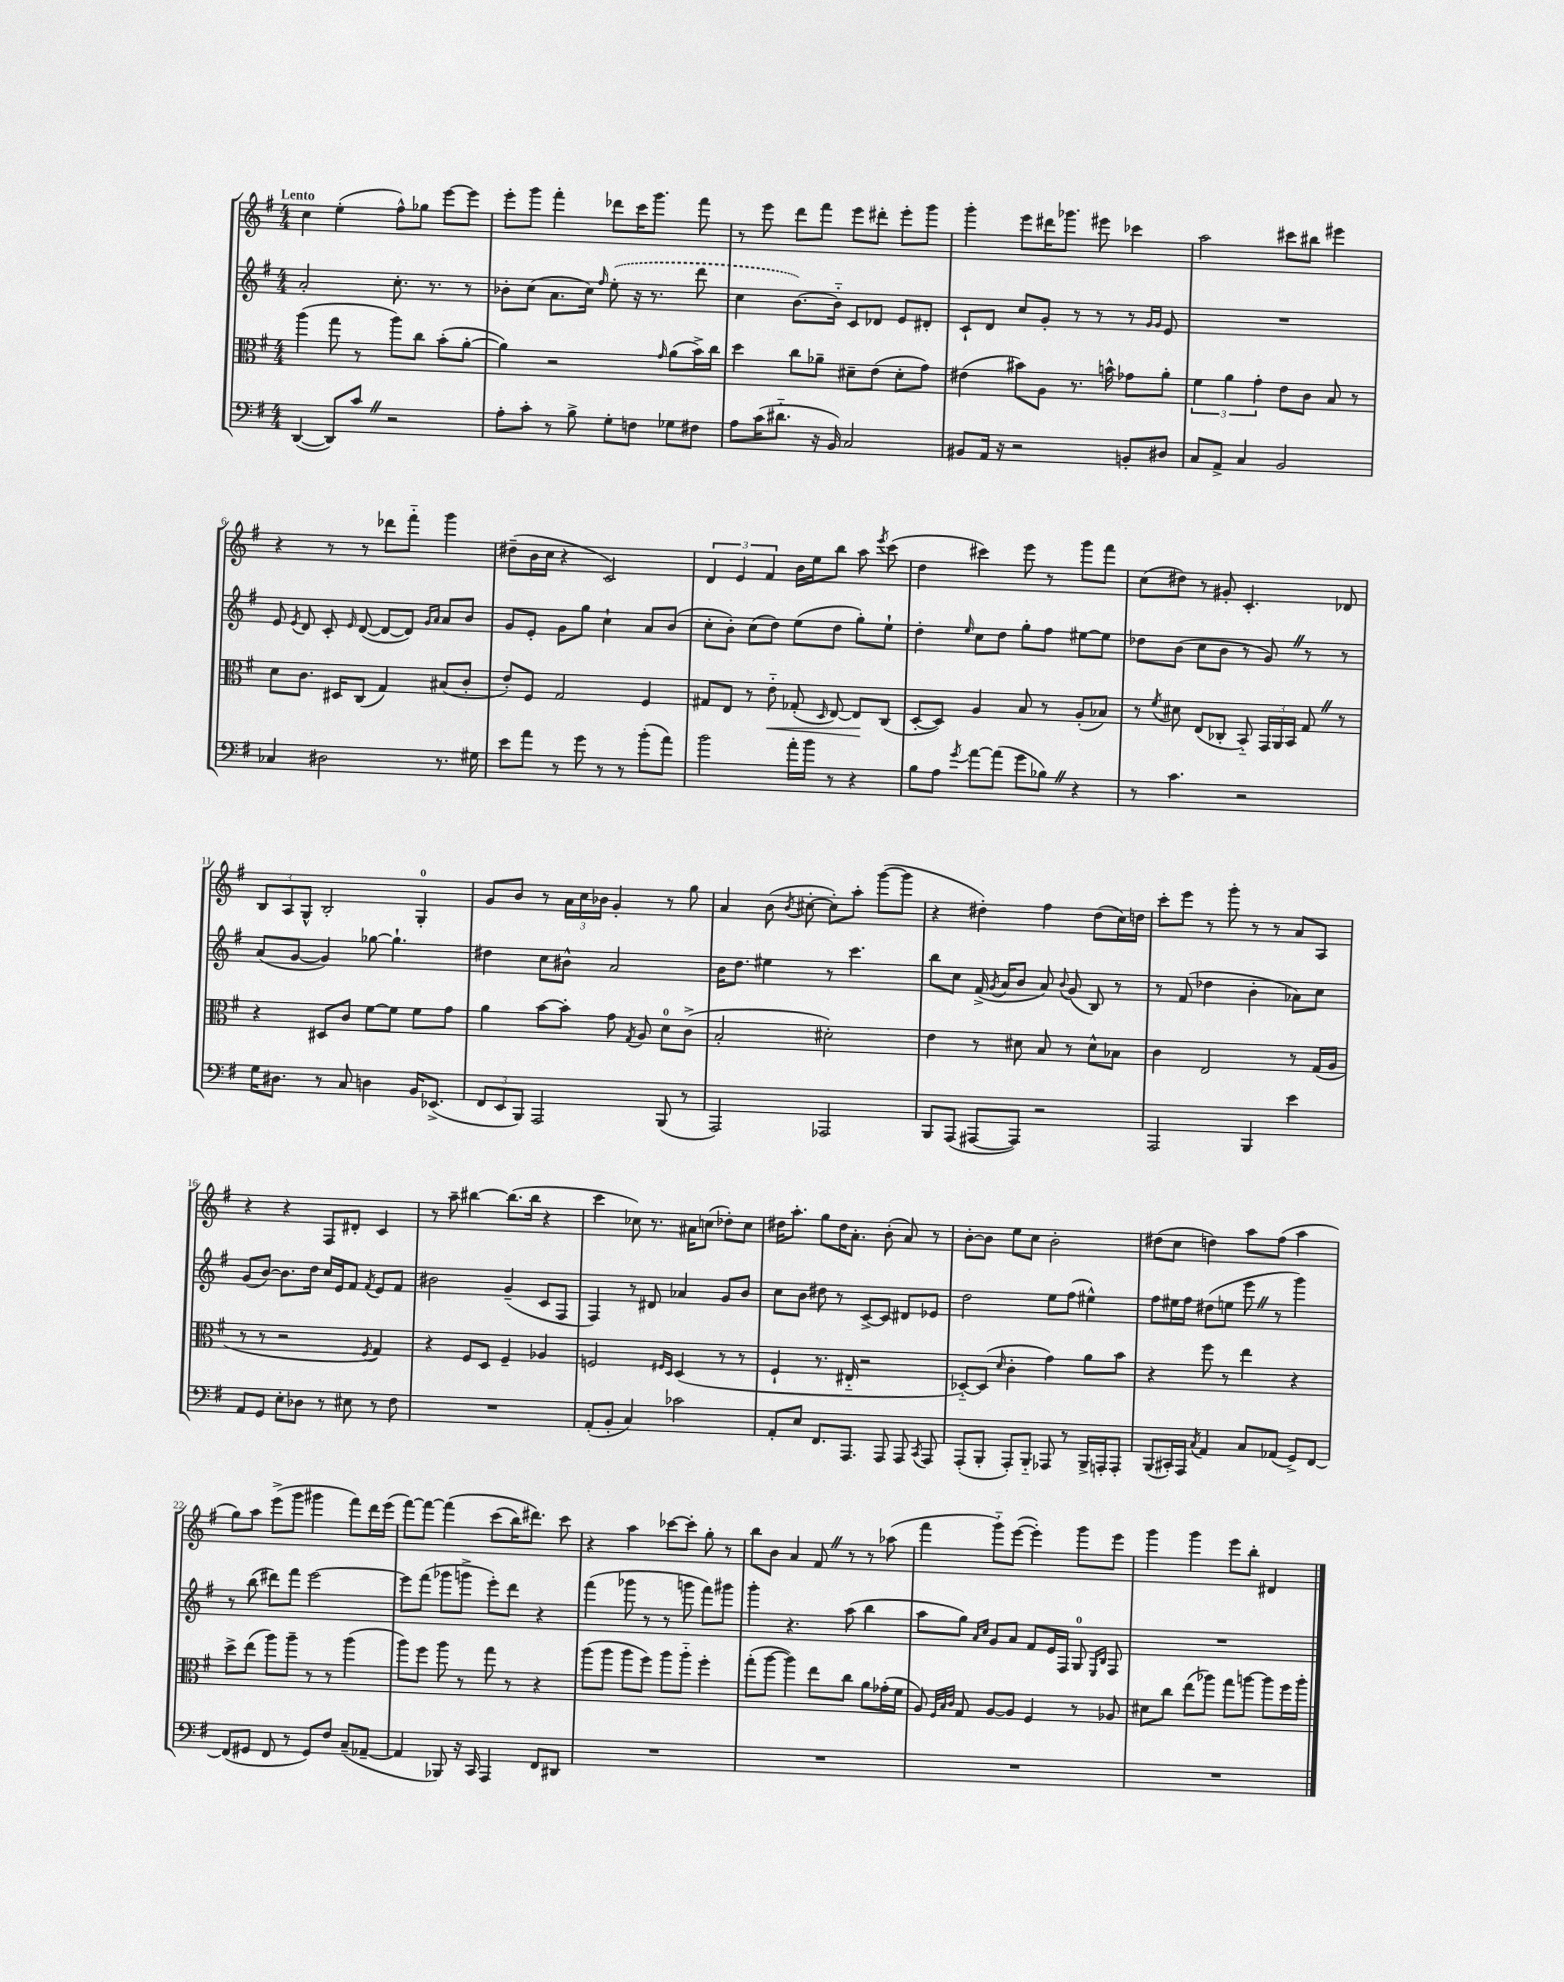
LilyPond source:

<<
\new StaffGroup <<
\new Staff = "s0" {
    \clef treble \key g \major \numericTimeSignature \time 4/4 \tempo "Lento"
    \autoBeamOff c''4 e''4-.( fis''8[-^) ges''8] e'''8[~ e'''8] |
    e'''8[-. g'''8] fis'''4-. des'''8[ c'''16 g'''8.] fis'''8 |
    r8 e'''8 d'''8[ fis'''8] e'''8[ dis'''8]-. e'''8[-. g'''8] |
    g'''4-. e'''8[ dis'''16 ges'''8.] eis'''8 ces'''4 |
    a''2 cis'''8[ bis''8] eis'''4 |
    r4 r8 r8 des'''8[ fis'''8]-_ g'''4 |
    dis''8[--( b'16 c''16] r4 c'2) |
    \tuplet 3/2 { d'4 e'4 fis'4 } b'16[ e''16 b''8] a''8 \acciaccatura { e'''8 } c'''8( |
    d''4 cis'''4) e'''8 r8 g'''8[ fis'''8] |
    c''8[( dis''8]) r8 gis'8-. c'4.-. des'8 |
    \tuplet 3/2 { b8[ a8 g8]-^ } b2-. g4-0-. |
    g'8[ b'8] r8 \tuplet 3/2 { a'16[ c''16 bes'16] } g'4-. r8 g''8 |
    a'4 b'8( \acciaccatura { b'8 } cis''8~-. cis''8[-.) a''8]-. g'''8[~( g'''8] |
    r4 dis''4-.) fis''4 dis''8[( c''16) d''16] |
    c'''8[-. e'''8] r8 g'''8-. r8 r8 a'8[ a8] |
    r4 r4 fis8[ dis'8]-. c'4 |
    r8 a''8-- bis''4~ bis''8.[( bis''16] r4 |
    c'''4 ces''8) r8. ais'16[ c''8]( des''8[-.) c''8] |
    dis''16[ a''8.]-. g''8[ dis''16 a'8.]-. b'8-.( a'8) r8 |
    b'8[~-. b'8] e''8[ c''8] b'2-. |
    dis''8[( c''8] d''4) a''8[ fis''8]( a''4 |
    g''8[) a''8] e'''8[->( g'''8] gis'''4 fis'''8[) d'''16 e'''16]( |
    fis'''8[~) fis'''8]~ fis'''4\( c'''8[( b''16) dis'''8.]\) c'''8 |
    r4 a''4 ces'''8[~ ces'''8]-. g''8-. r8 |
    b''8[ b'8] a'4 fis'8 \once \override BreathingSign.text = \markup { \musicglyph "scripts.caesura.straight" } \breathe r8 r8 aes''8( |
    fis'''4 g'''8[-_) e'''8]~( e'''4-.) g'''8[ e'''8] |
    g'''4 g'''4 e'''8[ b''8]-. dis'4 \bar "|." |
}
\new Staff = "s1" {
    \clef treble \key g \major \numericTimeSignature \time 4/4
    \autoBeamOff a'2-. c''8.-. r8. r8 |
    bes'8[-. c''8]( a'8.[ c''16]) \grace { fis''16 } \once \slurDashed e''8-.( r16 r8. d'''8 |
    c''4 b'8.[~) b'16]-_ c'8[ des'8] e'8[ dis'8]-. |
    c'8[-! d'8] c''8[ g'8]-. r8 r8 r8 \grace { g'16[ g'16] } e'8 |
    R1 |
    e'8 \acciaccatura { e'8 } d'8 c'8-. \grace { e'16 } d'8~( d'8[~ d'8]) \grace { g'16[ a'16] } a'8[ b'8] |
    g'8[ e'8]-. g'8[ g''8] c''4-! a'8[ b'8]( |
    c''8[-. b'8]-.) c''8[( d''8]) e''8[( d''8] g''8[-.) e''8]-! |
    d''4-. \grace { e''16 } c''8[ d''8] g''8[-. fis''8] eis''8[~ eis''8] |
    des''8[ b'8]( c''8[ b'8] r8 g'8) \once \override BreathingSign.text = \markup { \musicglyph "scripts.caesura.straight" } \breathe r8 r8 |
    a'8[( g'8]~ g'4) ges''8~ ges''4.-! |
    dis''4 c''8[ bis'8]-^ a'2 |
    b'16[ d''8.] eis''4 r8 c'''4. |
    b''8[ c''8] fis'16->( \acciaccatura { g'8 } a'16[ b'8] a'8) \appoggiatura { b'8 } g'8( b8) r8 |
    r8 fis'8( des''4 b'4-. aes'8[) c''8] |
    g'8[( b'8]~) b'8.[ d''16] c''16[ e'16 fis'8] \acciaccatura { fis'8 } e'8[ fis'8] |
    bis'2 g'4--( c'8[ fis8] |
    fis4) r8 dis'8 aes'4 g'8[ b'8] |
    c''8[ b'8] dis''8 r8 c'8[~-> c'8] dis'8[ ees'8] |
    d''2 e''8[ fis''8]( eis''4-^) |
    fis''8[ eis''16 fis''16] dis''8[( e''8] e'''8 \once \override BreathingSign.text = \markup { \musicglyph "scripts.caesura.straight" } \breathe r8 g'''4) |
    r8 b''8( dis'''8[) fis'''8] e'''2~ |
    e'''8[ fis'''8]( ges'''8[ g'''8]-> e'''8[-.) d'''8] r4 |
    fis'''4( ges'''8 r8 r8 g'''8 fis'''8[) gis'''8] |
    g'''4-. r4. a''8( b''4 |
    a''8[ g''8]) \grace { a'16[ c''16] } g'8[ a'8] fis'8[ e'16 fis16] g8-0 \grace { e16[ b16] } fis8 |
    R1 \bar "|." |
}
\new Staff = "s2" {
    \clef alto \key g \major \numericTimeSignature \time 4/4
    \autoBeamOff a''4( g''8 r8 a''8[) c''8] b'8[-.( a'8]~-. |
    a'4) r2 \grace { g'16 } a'8[( b'16->) c''16] |
    d''4 c''8[ aes'8]-- dis'8[-- e'8]( dis'8[-. g'8]) |
    eis'4( bis'8[) a8] r8. b'16-^ ges'8[ a'8]-. |
    \tuplet 3/2 { fis'4 a'4 g'4-. } e'8[ c'8] b8 r8 |
    d'8[ c'8.] dis16[ c8]( g4) bis8[( c'8]-. |
    e'8[-.) fis8] g2 fis4 |
    gis8[ e8] r8 e'8-_\< ges8-.( \grace { d16 } e8~) e8[\! c8]( |
    d8[~-. d8]) a4 b8 r8 a8[-.( bes8]) |
    r8 \acciaccatura { fis'8 } dis'8 e8[( ces8]-. b,8-_) \tuplet 3/2 { g,16[ a,16 b,16] } g8 \once \override BreathingSign.text = \markup { \musicglyph "scripts.caesura.straight" } \breathe r8 |
    r4 dis8[ c'8] fis'8[~ fis'8] fis'8[ g'8] |
    a'4 b'8[~ b'8]-. g'8 \acciaccatura { g8 } a8 d'8[-0 c'8]->( |
    b2-. dis'2-.) |
    e'4 r8 dis'8 b8 r8 dis'8[-^ bes8] |
    c'4 e2 r8 g16[( a16] |
    r8 r8 r2 \acciaccatura { fis8 } g4) |
    r4 fis8[ d8] fis4-- aes4 |
    f2 \grace { fis16[ d16] } d4( r8 r8 |
    fis4-! r8. eis16-_ r2 |
    des8[~-_) des8]( \grace { d'16 } c'4-. g'4) a'8[ b'8] |
    r4 fis''8 r8 e''4 r4 |
    d''8[-> e''8]( a''8[) a''8]-- r8 r8 a''4( |
    a''8[) fis''8] a''8 r8 g''8 r8 r4 |
    a''8[( a''8] a''8[ fis''8]) a''8[ a''8]-_ fis''4-. |
    g''8[-.( a''8]~ a''4) e''8[ c''8] a'8[ ges'16-.( fis'16] |
    a8) \grace { fis32[ b32 c'32] } g8 a8[~ a8] fis4 r8 aes8 |
    dis'8[ c''8] e''8[( aes''8]) g''8[ a''8]~ a''8[ fis''16 a''16]-. \bar "|." |
}
\new Staff = "s3" {
    \clef bass \key g \major \numericTimeSignature \time 4/4
    \autoBeamOff d,4~( d,8[) c'8] \once \override BreathingSign.text = \markup { \musicglyph "scripts.caesura.straight" } \breathe r2 |
    a8[-. c'8]-. r8 b8-> g8[-. f8] ges8[ fis8] |
    a8[ c'16( dis'8.]-_ r16 b,16) c2 |
    bis,8[ a,16] r16 r2 b,8[-. dis8] |
    c8[ a,8]-> c4 b,2 |
    ces4 dis2 r8. gis16 |
    e'8[ a'8] r8 g'8 r8 r8 b'8[-.( a'8]) |
    b'2 a'16[-. b'16] r8 r4 |
    b8[ a8] \acciaccatura { g'8 } a'8[~ a'8]( g'8[ bes8]) \once \override BreathingSign.text = \markup { \musicglyph "scripts.caesura.straight" } \breathe r4 |
    r8 c'4. r2 |
    g16[ dis8.] r8 c8 d4 b,16[ ees,8.]->( |
    \tuplet 3/2 { fis,8[ e,8 b,,8]) } a,,2 b,,8( r8 |
    a,,2) aes,,2 |
    b,,8[ a,,8]( ais,,8[~ ais,,8]) r2 |
    a,,2 b,,4 e'4 |
    a,8[ g,8] e8[-. des8] r8 eis8 r8 fis8 |
    R1 |
    a,8[-.( b,8]-. c4) ces'2 |
    a,8[-. e8] fis,8.[ a,,8.] a,,8 a,,8 \acciaccatura { c,8 } a,,8 |
    a,,8[-.( b,,8]-. a,,8[-.) b,,8]-_ aes,,8 r8 b,,16[-> a,,16-. a,,8]-. |
    b,,8[( cis,16-.) a,,16] \acciaccatura { c8 } a,4 c8[ aes,8]( g,8[->) fis,8]~ |
    fis,8[( gis,8] fis,8 r8 gis,8[) fis8] c8[--( aes,8]~-- |
    aes,4 bes,,8) r16 c,16 a,,4 fis,8[ dis,8] |
    R1 |
    R1 |
    R1 |
    R1 \bar "|." |
}
>>
>>
